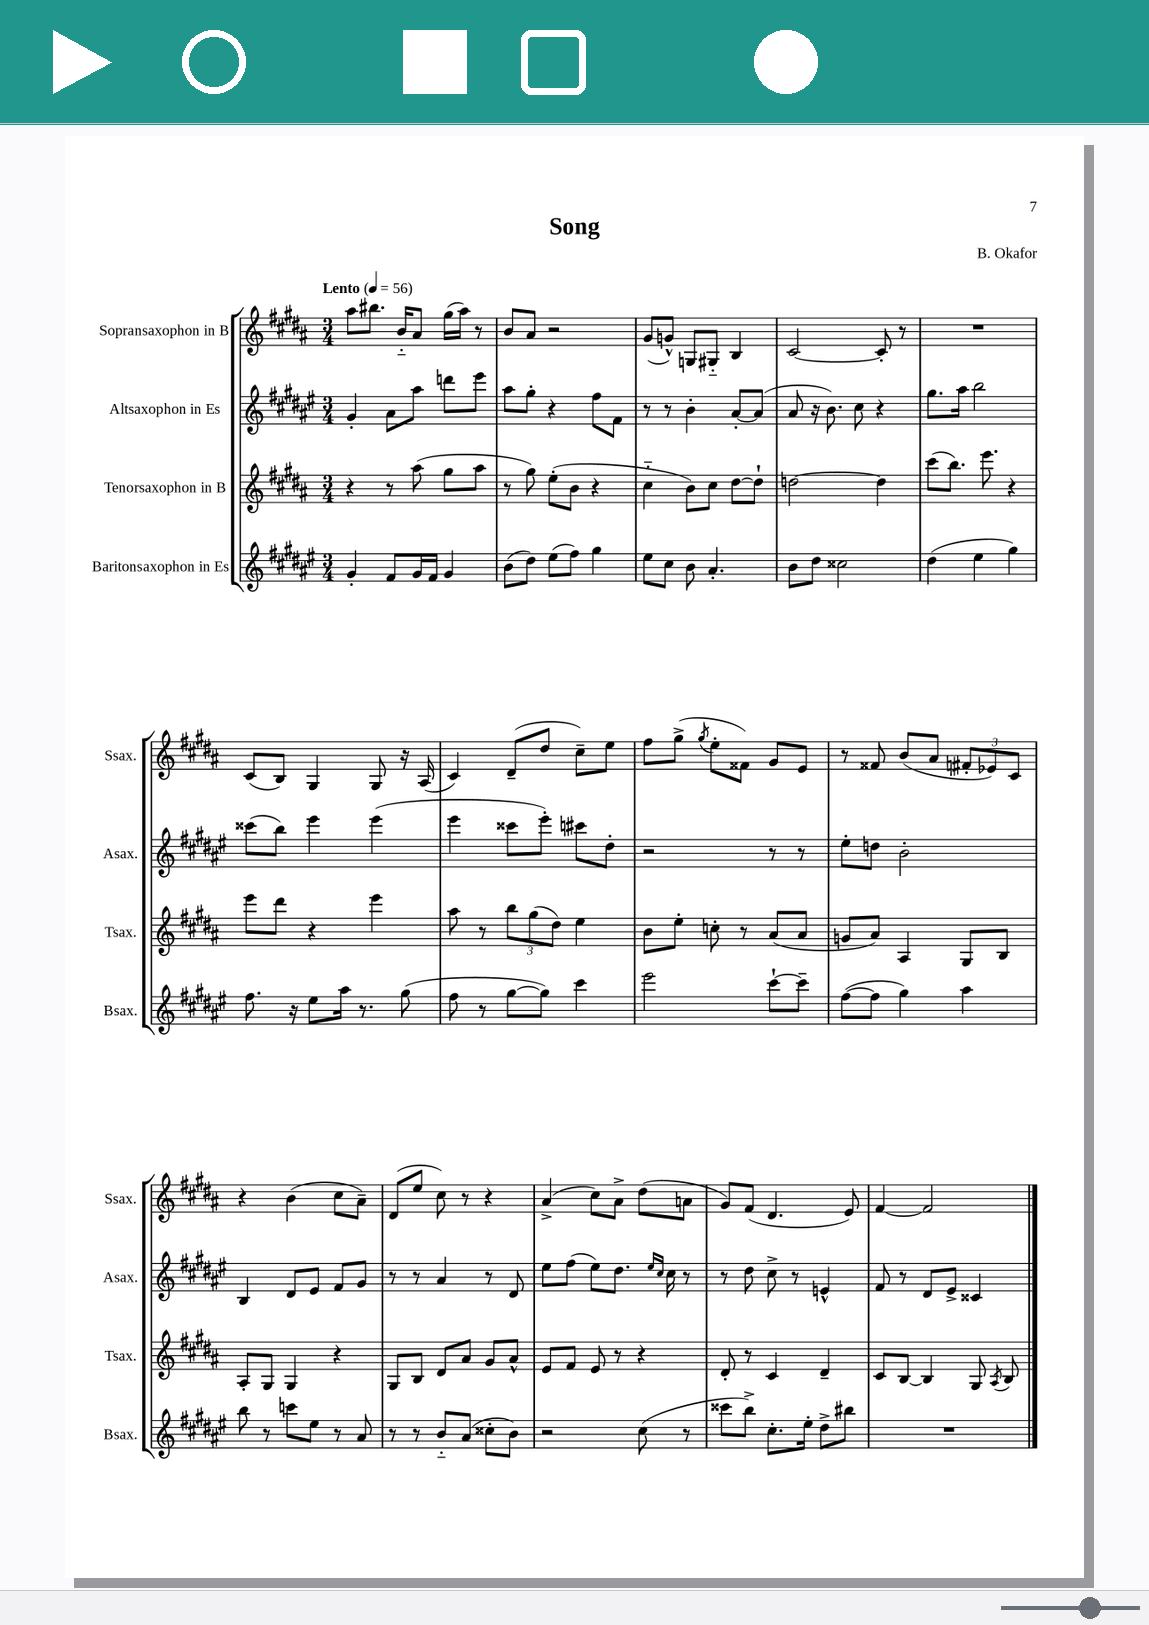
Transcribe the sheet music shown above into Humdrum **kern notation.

**kern	**kern	**kern	**kern
*staff4	*staff3	*staff2	*staff1
*clefG2	*clefG2	*clefG2	*clefG2
*k[f#c#g#d#a#e#]	*k[f#c#g#d#a#]	*k[f#c#g#d#a#e#]	*k[f#c#g#d#a#]
*M3/4	*M3/4	*M3/4	*M3/4
*MM56	*MM56	*MM56	*MM56
4g#'	4r	4g#'	8aa#
.	.	.	8.bb#
8f#	8r	8a#	.
.	.	.	16b'~
16g#	(8aa#	8aa#	8a#
16f#	.	.	.
4g#	8gg#	8ddd	(16gg#
.	.	.	16aa#)
.	8aa#	8eee#	8r
=	=	=	=
(8b	8r	8aa#	8b
8dd#)	8gg#)	8gg#'	8a#
(8ee#	(8ee'	4r	2r
8ff#)	8b	.	.
4gg#	4r	8ff#	.
.	.	8f#	.
=	=	=	=
8ee#	4cc#'~	8r	(8g#
8cc#	.	8r	8g^^)
8b	8b)	4b'	8G
4.a#'	8cc#	.	8G#'~
.	[8dd#	[8a#'	4B
.	8dd#`]	(8a#]	.
=	=	=	=
8b	[2dd	8a#	[2c#
8dd#	.	16r	.
.	.	8.b)	.
2cc##	.	.	.
.	.	8cc#	.
.	4dd]	4r	8c#']
.	.	.	8r
=	=	=	=
(4dd#	(8ccc#	8.gg#	2.r
.	8.bb)	.	.
.	.	16aa#	.
4ee#	.	2bb	.
.	8.eee	.	.
4gg#)	4r	.	.
=	=	=	=
8.ff#	8eee	(8ccc##	(8c#
.	8ddd#	8bb)	8B)
16r	.	.	.
8ee#	4r	4eee#	4G#
16aa#	.	.	.
8.r	.	.	.
.	4eee	(4eee#	8G#
(8gg#	.	.	16r
.	.	.	(16A#
=	=	=	=
8ff#	8aa#	4eee#	4c#)
8r	8r	.	.
[8gg#	12bb	8ccc##	(8d#~
.	(12gg#	.	.
8gg#])	.	8eee#')	8dd#
.	12dd#)	.	.
4ccc#	4ee	8ccc#	8cc#~)
.	.	8dd#'	8ee
=	=	=	=
2eee#	8b	2r	8ff#
.	8ee'	.	(8gg#^
.	.	.	8qgg#
.	8cc'	.	8ee'
.	8r	.	8f##)
[8ccc#`	(8a#	8r	8g#
8ccc#~]	8a#	8r	8e
=	=	=	=
([8ff#	8g	8ee#'	8r
8ff#]	8a#)	8dd	8f##
4gg#)	4A#	2b'	(8b
.	.	.	8a#
4aa#	8G#	.	12f#'
.	.	.	12e-)
.	8B	.	.
.	.	.	12c#
=	=	=	=
8bb	8A#'	4B	4r
8r	8G#	.	.
8ccc	4G#	8d#	(4b
8ee#	.	8e#	.
8r	4r	8f#	8cc#
8a#	.	8g#	8a#~)
=	=	=	=
8r	8G#	8r	(8d#
8r	8B	8r	8ee
8b'~	8d#	4a#	8cc#)
(8a#	8a#	.	8r
8cc##'	8g#	8r	4r
8b)	8a#^^	8d#	.
=	=	=	=
2r	8e	8ee#	(4a#^
.	8f#	(8ff#	.
.	8e	8ee#)	8cc#)
.	8r	8.dd#	8a#^
(8cc#	4r	.	(8dd#
.	.	16qqee#	.
.	.	16qqcc#	.
.	.	16cc#	.
8r	.	8r	8a
=	=	=	=
8ccc##	8d#'	8r	8g#)
8bb^)	8r	8dd#	(8f#
8.cc#'	4c#	8cc#^	4.d#
.	.	8r	.
16ee#'	.	.	.
8dd#^	4d#~	4e^^	.
8bb#	.	.	8e)
=	=	=	=
2.r	8c#	8f#	[4f#
.	[8B	8r	.
.	4B]	8d#	2f#]
.	.	8e#^	.
.	8G#	4c##	.
.	8qA#	.	.
.	8B	.	.
==	==	==	==
*-	*-	*-	*-
